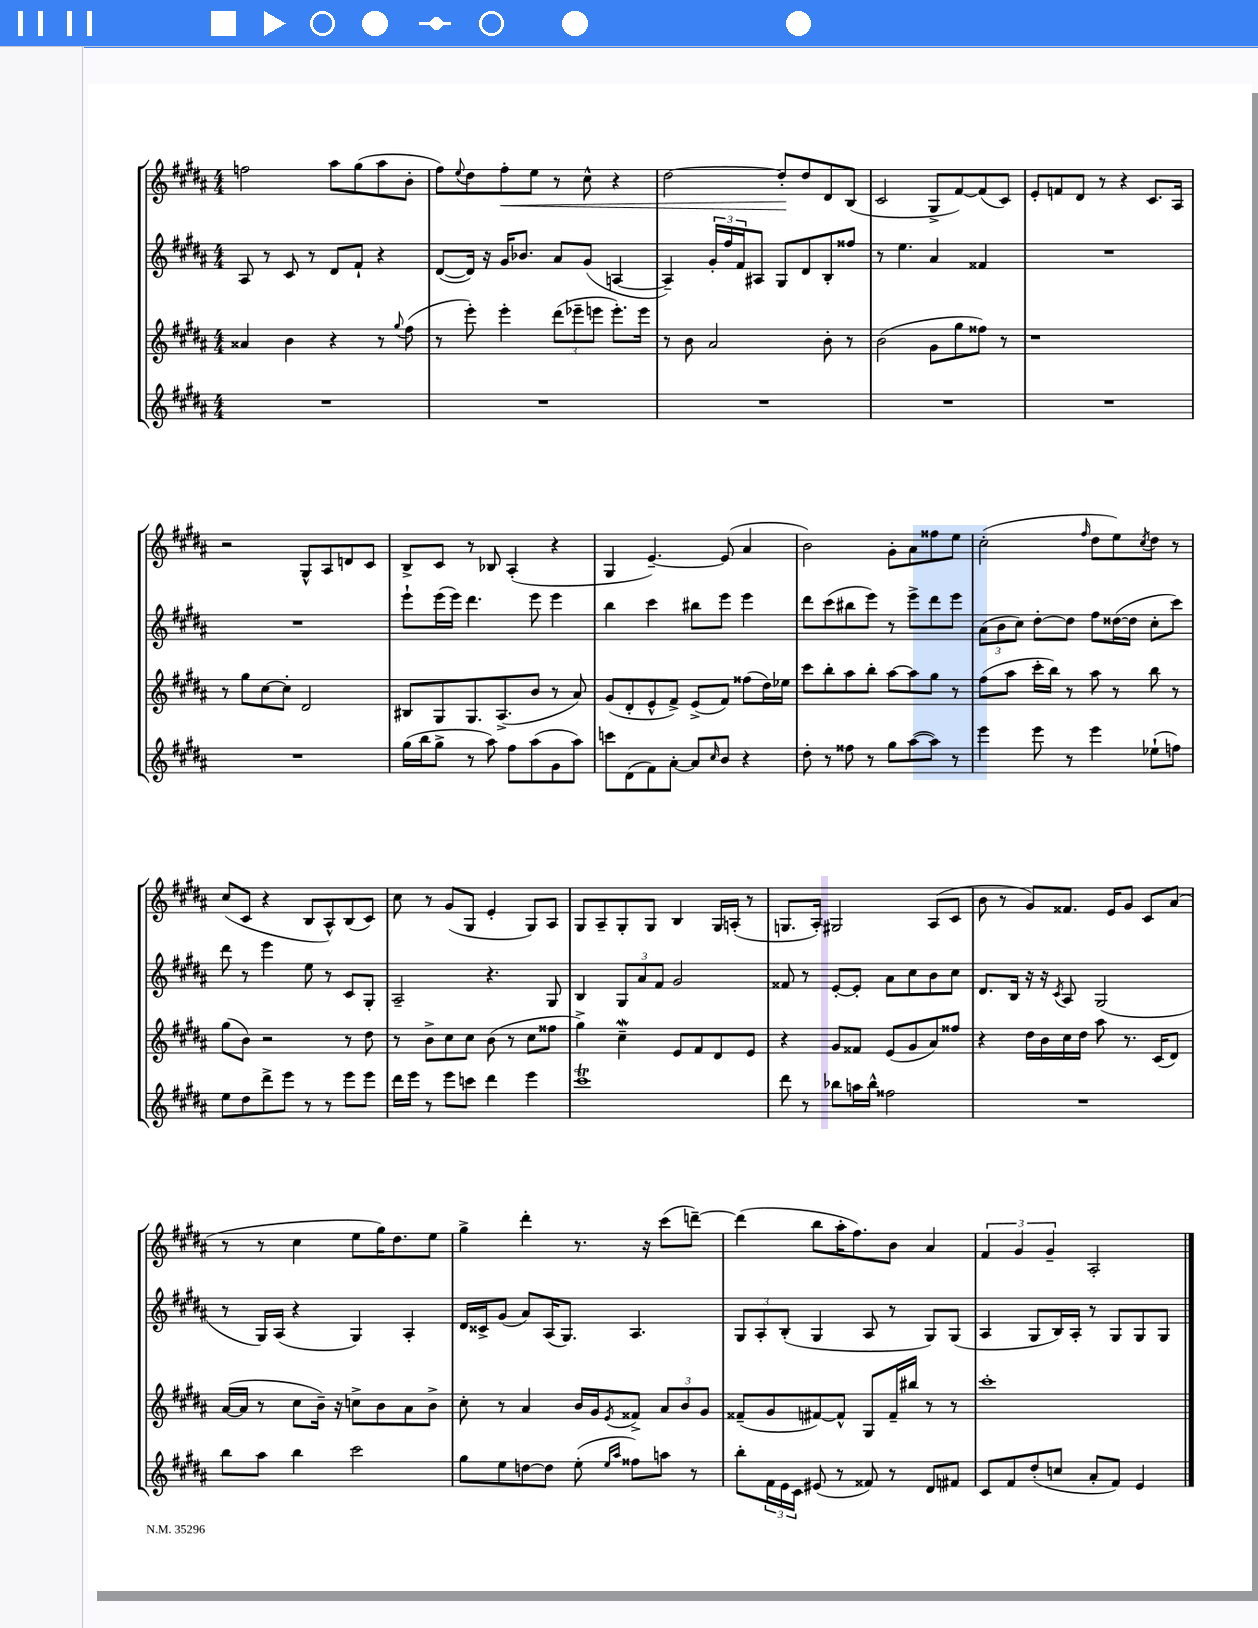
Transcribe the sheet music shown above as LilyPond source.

<<
\new StaffGroup <<
\new Staff = "s0" {
    \clef treble \key b \major \numericTimeSignature \time 4/4
    f''2 ais''8 gis''8( ais''8 b'8-. |
    fis''8) \appoggiatura { e''8 } dis''8 fis''8-.\< e''8 r8 cis''8-^ r4 |
    dis''2~ dis''8-.\! dis''8 dis'8 b8( |
    cis'2 gis8-> fis'8~) fis'8( cis'8) |
    e'8-. f'8 dis'8 r8 r4 cis'8. ais16 |
    r2 gis8-^ ais8 d'8 cis'8 |
    b8-> cis'8 r8 bes8 ais4-.( r4 |
    gis4 e'4.~--) e'8( ais'4 |
    b'2) gis'8-. ais'8 fisis''8 e''8 |
    cis''2-.( \grace { fis''16 } dis''8 e''8) \acciaccatura { cis''8 } dis''8 r8 |
    cis''8( cis'8 r4 b8 ais8-^) b8( cis'8) |
    cis''8 r8 gis'8( gis8 e'4-. gis8) ais8 |
    gis8 ais8-- gis8-. gis8 b4 gis16 a16-.( r8 |
    g8. ais16-.) gis2 ais8( cis'8 |
    b'8 r8 gis'8) fisis'8. e'16 gis'8 cis'8 ais'8( |
    r8 r8 cis''4 e''8 gis''16) dis''8. e''8 |
    gis''4-> dis'''4-. r8. r16 cis'''8( d'''8~--) |
    d'''4( b''8 ais''16-. fis''8.) b'8 ais'4 |
    \tuplet 3/2 { fis'4 gis'4 gis'4-- } ais2-. \bar "|." |
}
\new Staff = "s1" {
    \clef treble \key b \major \numericTimeSignature \time 4/4
    ais8 r8 cis'8 r8 dis'8 fis'8-! r4 |
    dis'8~( dis'16) r16 gis'16 bes'8. ais'8 gis'8( a4~ |
    a4--) \tuplet 3/2 { gis'16-. fis''16 fis'16 } ais8 gis8 dis'8 b8-. fisis''8 |
    r8 e''4. ais'4 fisis'4 |
    R1 |
    R1 |
    e'''8-! e'''16( e'''16) dis'''4. e'''8 e'''4 |
    b''4 cis'''4 bis''8 e'''8 e'''4 |
    dis'''8 cis'''8( bis''8 e'''8) r8 e'''8-> dis'''8 e'''8 |
    \tuplet 3/2 { ais'8( b'8 cis''8) } dis''8~-. dis''8 fis''8 disis''16~( disis''16 cis''8-. cis'''8) |
    dis'''8 r8 e'''4 e''8 r8 cis'8 gis8-. |
    ais2-- r4. gis8 |
    b4 \tuplet 3/2 { gis8 ais'8 fis'8 } gis'2 |
    fisis'8 r8 e'8~-. e'8-. ais'8 cis''8 b'8 cis''8 |
    dis'8. b16 r16 r16 \acciaccatura { cis'8 } ais8 gis2( |
    r8 gis16) ais16( r4 gis4) ais4-. |
    dis'16 cisis'16-> gis'8( ais'8) ais16( gis8.) ais4. |
    \tuplet 3/2 { gis8 ais8-. b8-.( } gis4 ais8 r8 gis8) gis8( |
    ais4 gis8 b16) ais16-. r8 gis8 gis8 gis8 \bar "|." |
}
\new Staff = "s2" {
    \clef treble \key b \major \numericTimeSignature \time 4/4
    aisis'4 b'4 r4 r8 \appoggiatura { gis''8 } fis''8( |
    r8 e'''8-.) e'''4-. \tuplet 3/2 { dis'''8( ees'''8-- e'''8 } e'''8.-.) e'''16 |
    r8 b'8 ais'2 b'8-. r8 |
    b'2( gis'8 gis''8 fisis''8) r8 |
    r1 |
    r8 gis''8 cis''8~ cis''8-. dis'2 |
    bis8 gis8 gis8. ais8.->( b'8 r8 ais'8) |
    gis'8( dis'8-. e'8-^ fis'8->) e'8->( fis'8) fisis''8( dis''16) ees''16 |
    cis'''8 b''8-. ais''8 b''8-. ais''8~ ais''8 gis''8 r8 |
    fis''8( ais''8 cis'''16-. b''16) r8 ais''8 r8 b''8 r8 |
    gis''8( b'8) r2 r8 dis''8 |
    r8 b'8-> cis''8 cis''8 b'8( r8 cis''8 fisis''8 |
    gis''4->) cis''4--\mordent e'8 fis'8 dis'8 e'8 |
    r4 gis'8 fisis'8 e'8( gis'8 ais'8) fisis''8 |
    r4 dis''16 b'16 cis''16 dis''16 ais''8 r8. cis'16( dis'8) |
    ais'16~( ais'16 r8 cis''8 b'16--) r16 c''8-> b'8 ais'8 b'8-> |
    cis''8-. r8 ais'4 b'16 gis'16 \acciaccatura { e'8 } fisis'8-> \tuplet 3/2 { ais'8 b'8 gis'8 } |
    fisis'8--( gis'8 fis'8~) fis'8-^ gis8 fis'16-- bis''16 r8 r8 |
    cis'''1-. \bar "|." |
}
\new Staff = "s3" {
    \clef treble \key b \major \numericTimeSignature \time 4/4
    R1 |
    R1 |
    R1 |
    R1 |
    R1 |
    R1 |
    gis''16( b''16 gis''8-> r8 ais''8) fis''8 ais''8( gis'8 ais''8) |
    c'''8 dis'8( fis'8) ais'8~-. ais'8 \grace { cis''16 } b'8 r4 |
    dis''8-. r8 fisis''8 r8 gis''8 ais''8~( ais''8) r8 |
    e'''4 e'''8 r8 e'''4 ees''8-!( f''8) |
    e''8 dis''8 dis'''8-> e'''8 r8 r8 e'''8 e'''8 |
    dis'''16 e'''16 r8 e'''8 c'''8 dis'''4 e'''4 |
    cis'''1\trill |
    dis'''8 r8 bes''8 a''16 bes''16-^ fisis''2 |
    R1 |
    b''8 ais''8 b''4 cis'''2 |
    gis''8 e''8 d''8~ d''8 e''8-.( \grace { e''16 ais''16 } fisis''8) a''8 r8 |
    b''8-. \tuplet 3/2 { fis'16 e'16 cis'16 } eis'8( r8 fisis'8) r8 dis'8 fis'8 |
    cis'8 fis'8 dis''8-.( c''8 ais'8-. fis'8) e'4 \bar "|." |
}
>>
>>
\layout { \context { \Score \remove "Bar_number_engraver" } }
